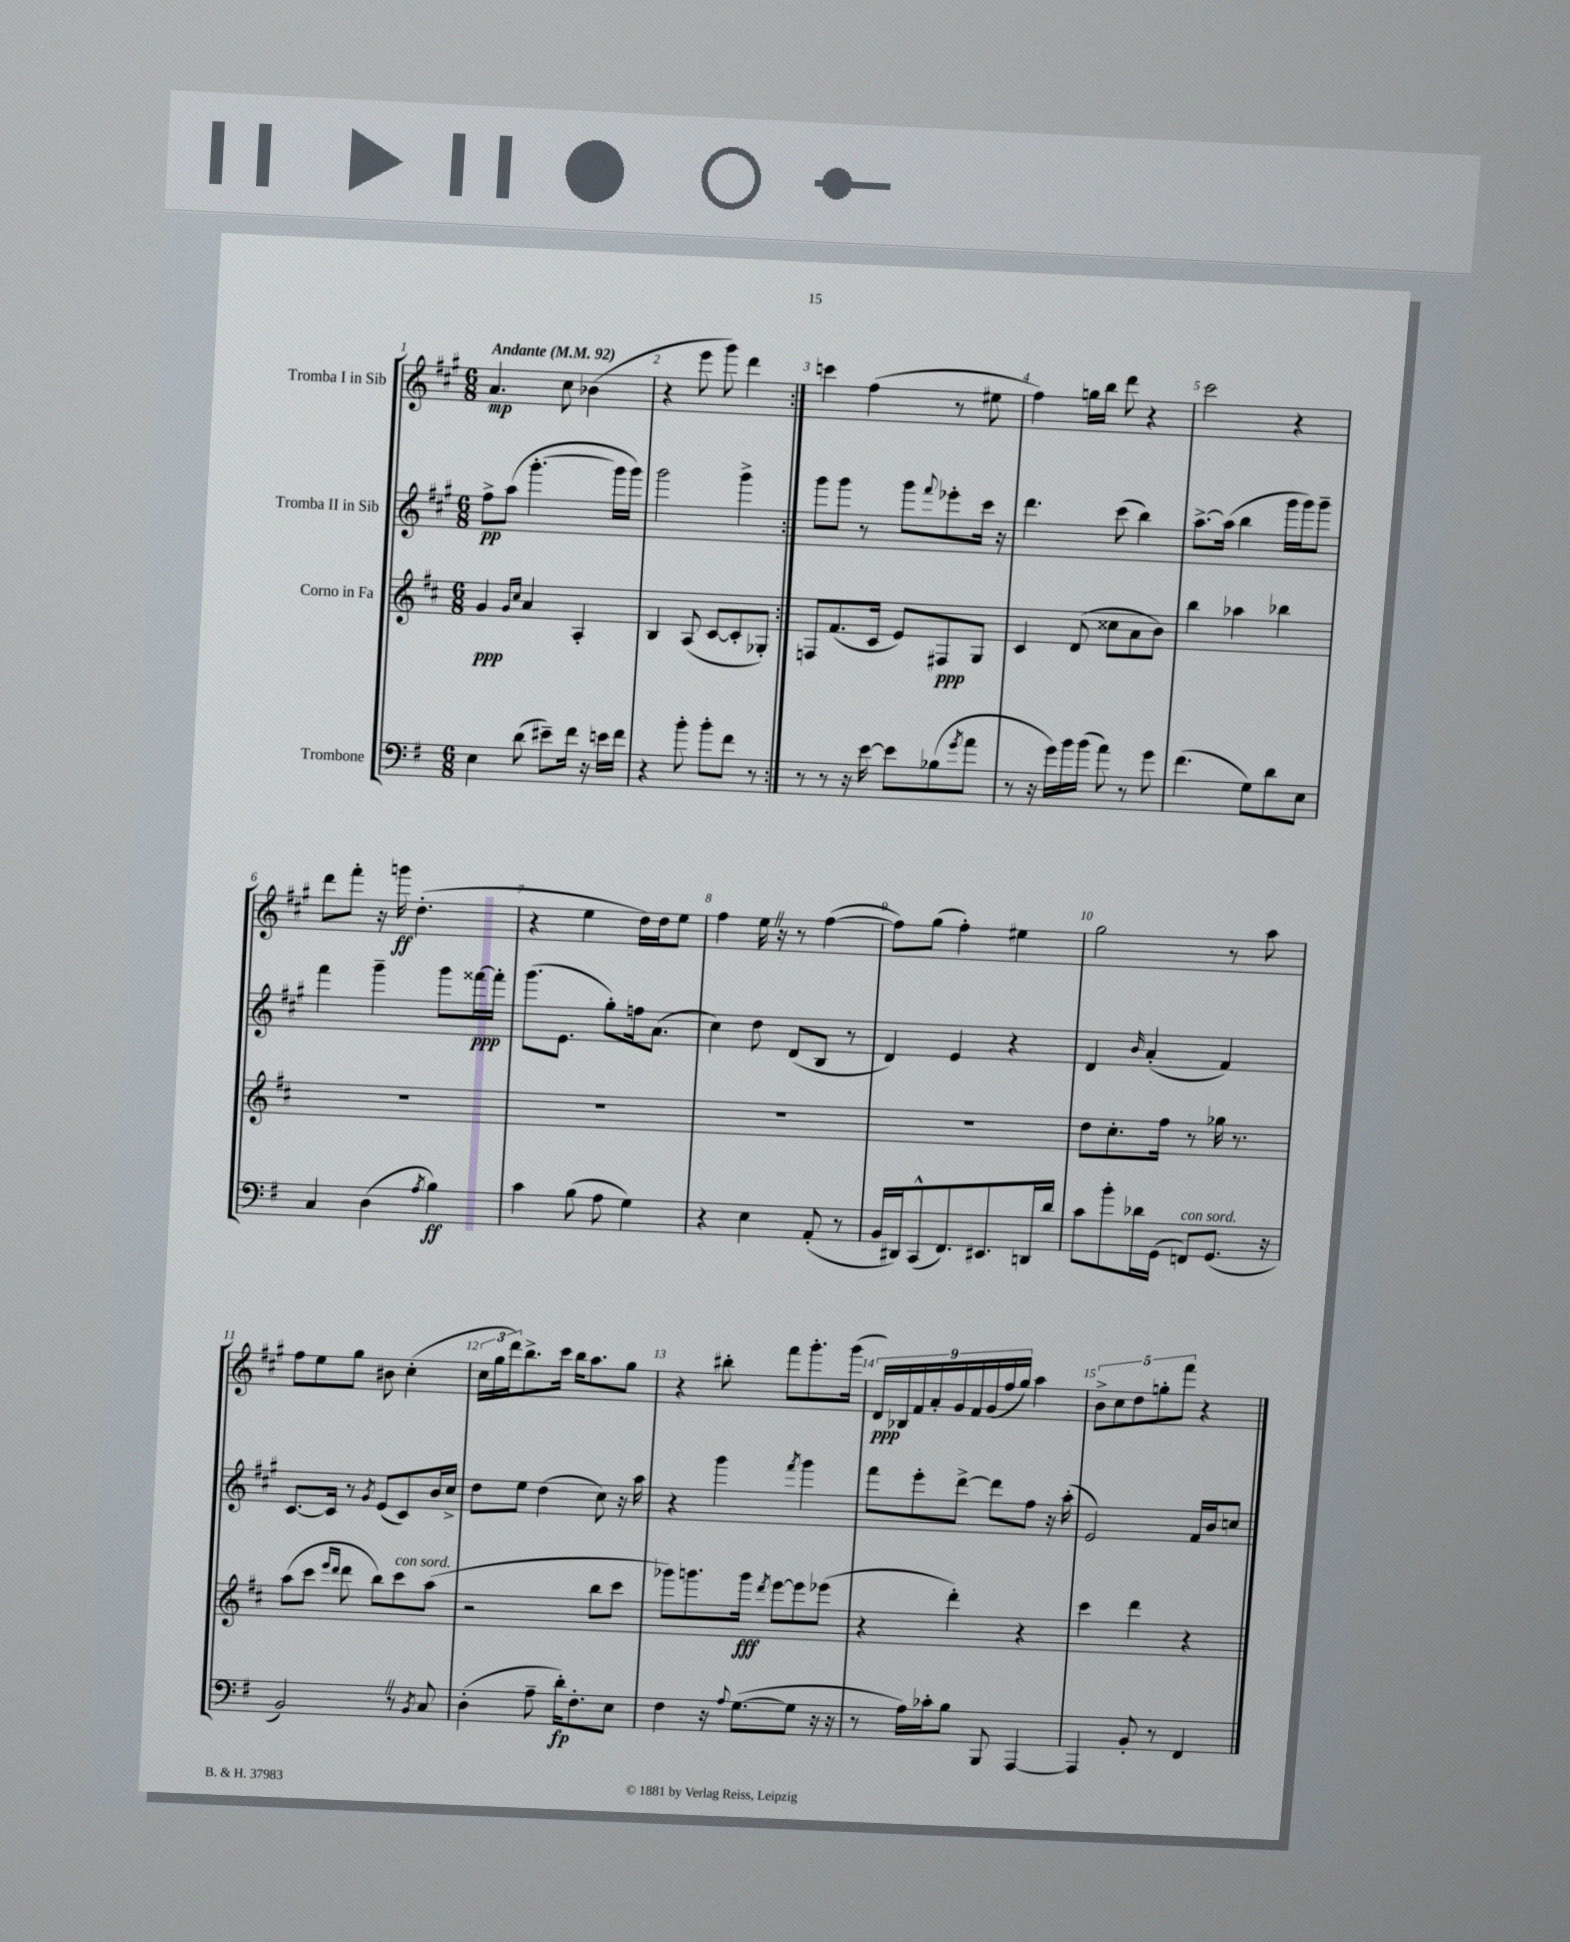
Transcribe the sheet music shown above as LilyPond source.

<<
\new StaffGroup <<
\new Staff = "s0" \with { instrumentName = "Tromba I in Sib" } {
    \clef treble \key a \major \numericTimeSignature \time 6/8 \tempo "Andante" 4 = 92
    \repeat volta 2 { a'4.\mp cis''8 bes'4( |
    r4 e'''8 gis'''8) d'''4 | }
    c'''4 fis''4( r8 eis''8 |
    fis''4) g''16 b''16 d'''8 r4 |
    cis'''2 r4 |
    d'''8 fis'''8-. r16 g'''16\ff d''4.-.( |
    r4 e''4 d''16) d''16 e''8 |
    fis''4 e''16 \once \override BreathingSign.text = \markup { \musicglyph "scripts.caesura.straight" } \breathe r16 r8 fis''4~( |
    fis''8) gis''8( fis''4-.) eis''4 |
    gis''2 r8 a''8 |
    fis''8 e''8 gis''8 bis'8 cis''4-.( |
    \tuplet 3/2 { cis''16 gis''16 d'''16) } b''8.-> cis'''16 b''16 a''8. gis''8 |
    r4 bis''8-. fis'''8 gis'''8.-. gis'''16( |
    \tuplet 9/8 { d'16\ppp) bes16 fis'16 a'16-. gis'16 fis'16 gis'16( fis''16 gis''16) } a''4 |
    \tuplet 5/4 { b'8-> cis''8 d''8 g''8-. fis'''8 } r4 \bar "|." |
}
\new Staff = "s1" \with { instrumentName = "Tromba II in Sib" } {
    \clef treble \key a \major \numericTimeSignature \time 6/8
    \repeat volta 2 { fis''8->\pp a''8( gis'''4.~-. gis'''16 gis'''16) |
    gis'''2 gis'''4-> | }
    gis'''8 gis'''8 r8 gis'''8 \appoggiatura { fis'''8 } ees'''8-. cis'''16 r16 |
    d'''4. cis'''8( b''4) |
    a''8.~-> a''16( b''4 gis'''16 gis'''16) gis'''8-- |
    fis'''4 gis'''4-- gis'''8 fisis'''16~\ppp fisis'''16-. |
    gis'''8.( e'8. gis''8-.) f''16 a'8.( |
    cis''4) d''8 d'8( b8 r8 |
    d'4) e'4 r4 |
    d'4 \grace { b'16 } a'4-.( fis'4) |
    cis'8.~ cis'16 r8 \acciaccatura { gis'8 } e'8( cis'8) b'16 cis''16-> |
    d''8 e''8 d''4( cis''8) r16 a''16 |
    r4 gis'''4 \acciaccatura { fis'''8 } gis'''4 |
    fis'''8 e'''8-. d'''8~-> d'''8 fis''8 r16 a''16-.( |
    e'2) fis'16 b'16 c''8 \bar "|." |
}
\new Staff = "s2" \with { instrumentName = "Corno in Fa" } {
    \clef treble \key d \major \numericTimeSignature \time 6/8
    \repeat volta 2 { g'4\ppp \grace { g'16 cis''16 } a'4 a4-. |
    b4 a8( cis'8~ cis'8-. ges8-.) | }
    f8 fis'8.( cis'16 e'8) fis8\ppp g8 |
    cis'4 d'8( cisis''8 a'8 b'8) |
    b''4 aes''4 bes''4 |
    R2. |
    R2. |
    R2. |
    R2. |
    d''8 cis''8.-. fis''16 r8 ges''16 r8. |
    a''8( cis'''8 \grace { e'''16 d'''16 } d'''8 b''8) cis'''8^\markup { \italic "con sord." } a''8( |
    r2 b''8 cis'''8 |
    ges'''8) g'''8. g'''16\fff \acciaccatura { d'''8 } e'''8~ e'''8 ees'''8( |
    r4 d'''4-.) r4 |
    cis'''4 d'''4 r4 \bar "|." |
}
\new Staff = "s3" \with { instrumentName = "Trombone" } {
    \clef bass \key g \major \numericTimeSignature \time 6/8
    \repeat volta 2 { e4 d'8( eis'8--) fis'16 r16 e'16 fis'16 |
    r4 b'8-. b'8-. fis'8 r8 | }
    r8 r8 r16 e'16~ e'8 bes8( \acciaccatura { g'8 } a'8 |
    r8 r16 g'16) b'16 b'16( a'8) r8 g'8 |
    fis'4.( g8) d'8 e8 |
    c4 d4( \acciaccatura { a8 } b4\ff) |
    c'4 b8( a8 g4) |
    r4 e4 a,8-.( r8 |
    b,16 dis,16) c,8-^( fis,8.) eis,8. d,16 d'16 |
    c'8 b'8-. des'16 g,16( f,8^\markup { \italic "con sord." }) g,8.( r16 |
    b,2) \once \override BreathingSign.text = \markup { \musicglyph "scripts.caesura.straight" } \breathe r8 \acciaccatura { b,8 } c8 |
    d4-.( a8-- d'16-.\fp) fis8.-. e8 |
    fis4 r16 \appoggiatura { a8 } g8.~( g8 r16 r16 |
    r8 a16) ces'16-. b8 b,,8 a,,4~ |
    a,,4 b,8-. r8 fis,4 \bar "|." |
}
>>
>>
\layout { \context { \Score \override BarNumber.break-visibility = ##(#f #t #t) barNumberVisibility = #all-bar-numbers-visible } }
